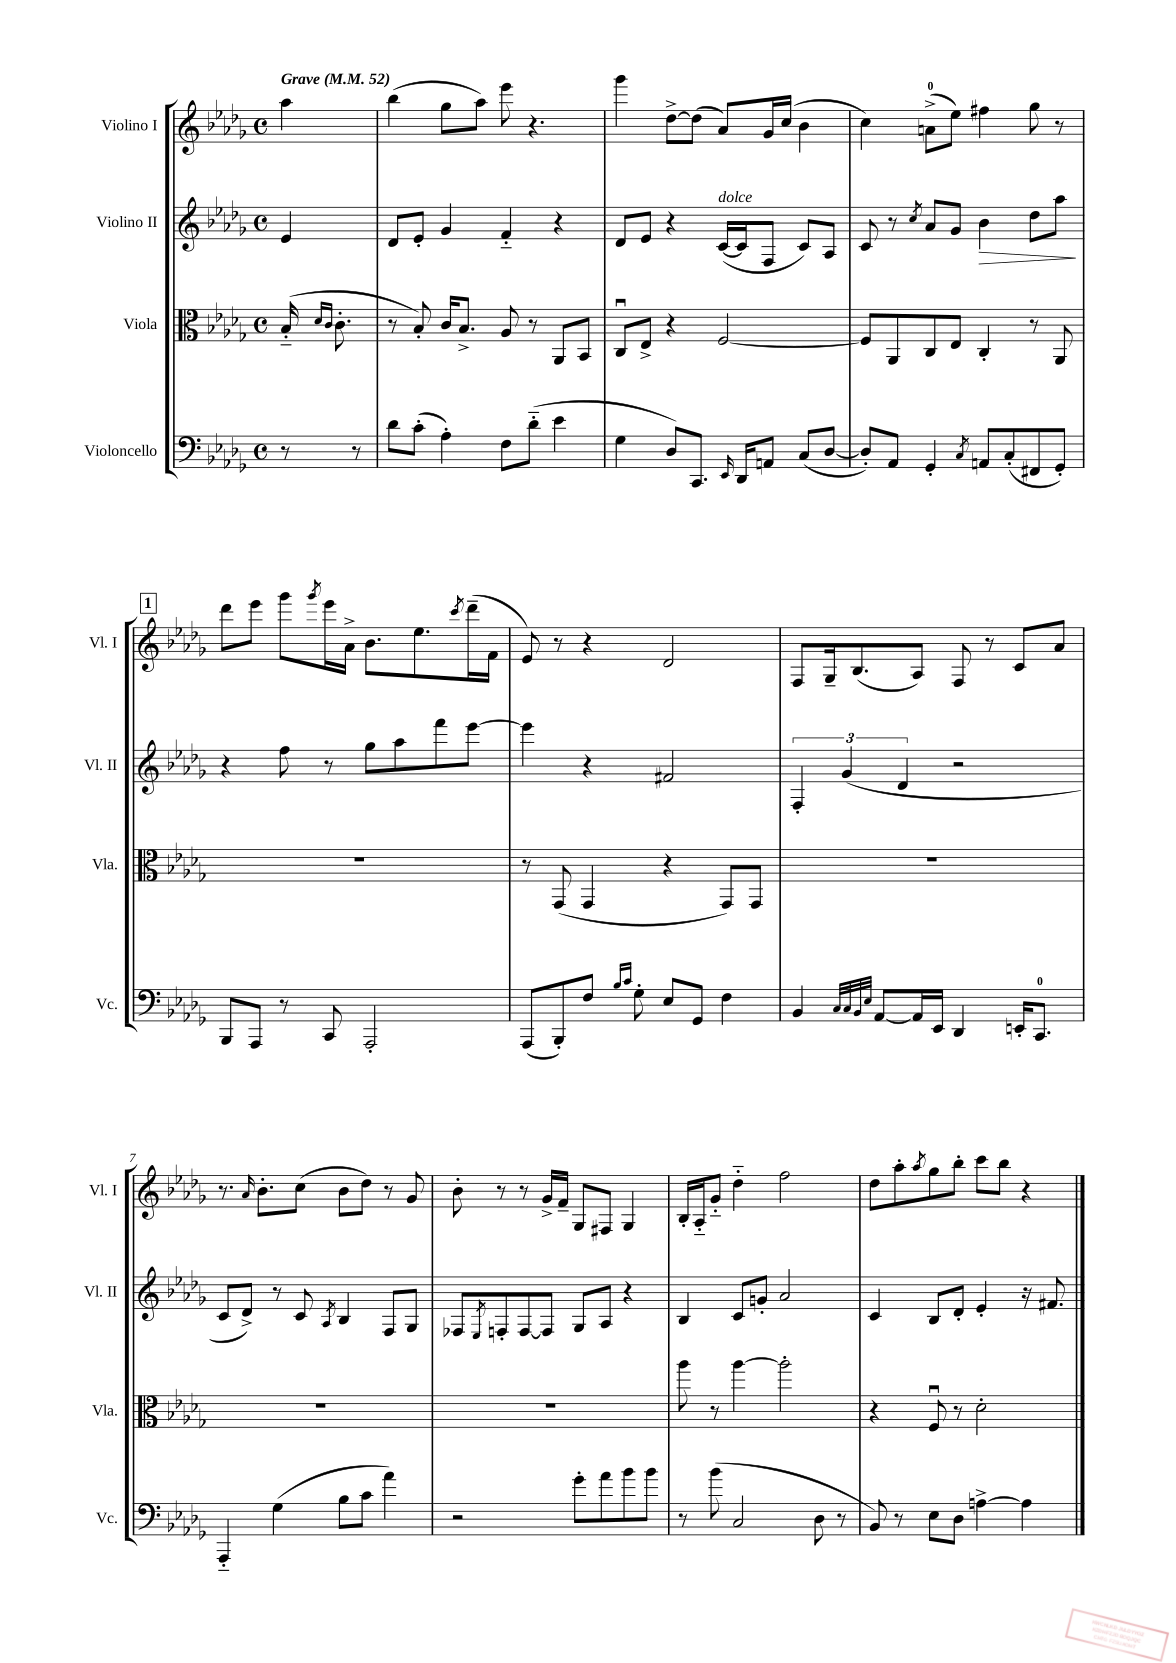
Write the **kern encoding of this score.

**kern	**kern	**kern	**dynam	**kern
*part4	*part3	*part2	*part2	*part1
*staff4	*staff3	*staff2	*staff2	*staff1
*I"Violoncello	*I"Viola	*I"Violino II	*	*I"Violino I
*I'Vc.	*I'Vla.	*I'Vl. II	*	*I'Vl. I
*clefF4	*clefC3	*clefG2	*	*clefG2
*k[b-e-a-d-g-]	*k[b-e-a-d-g-]	*k[b-e-a-d-g-]	*	*k[b-e-a-d-g-]
*M4/4	*M4/4	*M4/4	*	*M4/4
*met(c)	*met(c)	*met(c)	*	*met(c)
*MM52	*MM52	*MM52	*	*MM52
=	=	=	=	=
!	!	!	!	!LO:TX:a:B:t=Grave
8r	(16B-/	4e-/	.	4aa-\
.	16qqd-/LL	.	.	.
.	16qqc/JJ	.	.	.
.	8.c'\	.	.	.
8r	.	.	.	.
=1	=1	=1	=1	=1
8d-\L	8r	8d-/L	.	(4bb-\
(8c'\J	8B-'/)	8e-'/J	.	.
4A-'\)	16c/KL	4g-/	.	8gg-\L
.	8.B-^/J	.	.	.
.	.	.	.	8aa-\J)
8F\L	8A-/	4f/	.	8eee-\
(8d-\J	8r	.	.	4.r
4e-\	8AA-/L	4r	.	.
.	8BB-/J	.	.	.
=2	=2	=2	=2	=2
4G-\	8Cu/L	8d-/L	.	4ggg-\
.	8E-^/J	8e-/J	.	.
8D-/L)	4r	4r	.	[8dd-^\L
8.CC/J	.	.	.	(8dd-\J]
!	!	!LO:TX:a:i:t=dolce	!	!
.	[2F/	([16c/LL	.	8a-/L)
16qqEE-/	.	.	.	.
16DD-/KL	.	16c/J]	.	.
8AAn/J	.	8F/J	.	16g-/L
.	.	.	.	(16cc/JJ
(8C/L	.	8c/L)	.	4b-\
[8D-/J	.	8A-/J	.	.
=3	=3	=3	=3	=3
8D-'/L])	8F/L]	8c/	.	4cc\)
8AA-/J	8AA-/	8r	.	.
.	.	8qcc/	.	.
4GG-'/	8C/	8a-/L	.	(8an^\L
.	8E-/J	8g-/J	.	8ee-\J)
8qC/	.	.	.	.
!	!	!	!LO:HP:b	!
8AAn/L	4C'/	4b-\	>	4ff#X\
(8C'/	.	.	.	.
8FF#X/	8r	8dd-\L	.	8gg-\
8GG-'/J)	8AA-/	8aa-\J	.	8r
.	.	.	]	.
!!LO:LB:g=z
!!LO:REH:place=s1:t=1
=4	=4	=4	=4	=4
8BBB-/L	1r	4r	.	8ddd-\L
8AAA-/J	.	.	.	8eee-\J
8r	.	8ff\	.	8ggg-\L
.	.	.	.	8qggg-/
8CC/	.	8r	.	16eee-\L
.	.	.	.	16a-^\JJ
2AAA-'/	.	8gg-\L	.	8.b-\L
.	.	8aa-\	.	.
.	.	.	.	8.ee-\
.	.	8fff\	.	.
.	.	.	.	8qccc/
.	.	[8eee-\J	.	(16ddd-~\L
.	.	.	.	16f\JJ
=5	=5	=5	=5	=5
(8AAA-/L	8r	4eee-\]	.	8e-/)
8BBB-'/)	(8GG-/	.	.	8r
8F/J	4GG-/	4r	.	4r
16qqB-/LL	.	.	.	.
16qqc/JJ	.	.	.	.
8G-'\	.	.	.	.
8E-/L	4r	2f#X/	.	2d-/
8GG-/J	.	.	.	.
4F\	8GG-/L)	.	.	.
.	8GG-/J	.	.	.
=6	=6	=6	=6	=6
4BB-/	1r	6F'/	.	8F/L
.	.	.	.	16G-~/k
.	.	(6g-/	.	.
.	.	.	.	(8.B-/
32qqC/LLL	.	.	.	.
32qqC/	.	.	.	.
32qqBB-/	.	.	.	.
32qqE-/JJJ	.	.	.	.
[8AA-/L	.	.	.	.
.	.	6d-/	.	.
16AA-/L]	.	.	.	8A-/J)
16EE-/JJ	.	.	.	.
4DD-/	.	2r	.	8F/
.	.	.	.	8r
16EEn'/KL	.	.	.	8c/L
8.CC/J	.	.	.	.
.	.	.	.	8a-/J
!!LO:LB:g=z
=7	=7	=7	=7	=7
4AAA-/	1r	8c/L	.	8.r
.	.	8d-^/J)	.	.
.	.	.	.	16qqa-/
.	.	.	.	8.b-'\L
(4G-\	.	8r	.	.
.	.	8c/	.	(8cc\J
.	.	8qA-/	.	.
8B-\L	.	4B-/	.	8b-\L
8c\J	.	.	.	8dd-\J)
4a-\)	.	8F/L	.	8r
.	.	8G-/J	.	8g-/
=8	=8	=8	=8	=8
2r	1r	8F-X/L	.	8b-'\
.	.	8qE-/	.	.
.	.	8Fn'/	.	8r
.	.	[8F/	.	8r
.	.	8F/J]	.	16g-^/LL
.	.	.	.	16f~/JJ
8g-'\L	.	8G-/L	.	8G-/L
8a-\	.	8A-/J	.	8F#X/J
8b-\	.	4r	.	4G-/
8b-\J	.	.	.	.
=9	=9	=9	=9	=9
8r	8aa-\	4B-/	.	16B-'/LL
.	.	.	.	16A-/J
(8b-\	8r	.	.	8g-/J
2C/	[4aa-\	8c/L	.	4dd-\
.	.	8gn'/J	.	.
.	2aa-'\]	2a-/	.	2ff\
8D-\	.	.	.	.
8r	.	.	.	.
=10	=10	=10	=10	=10
8BB-/)	4r	4c/	.	8dd-\L
8r	.	.	.	8aa-'\
.	.	.	.	8qaa-/
8E-\L	8Fu/	8B-/L	.	8gg-\
8D-\J	8r	8d-'/J	.	8bb-'\J
[4An^\	2d-'\	4e-'/	.	8ccc\L
.	.	.	.	8bb-\J
4A\]	.	16r	.	4r
.	.	8.f#X/	.	.
==	==	==	==	==
*-	*-	*-	*-	*-
